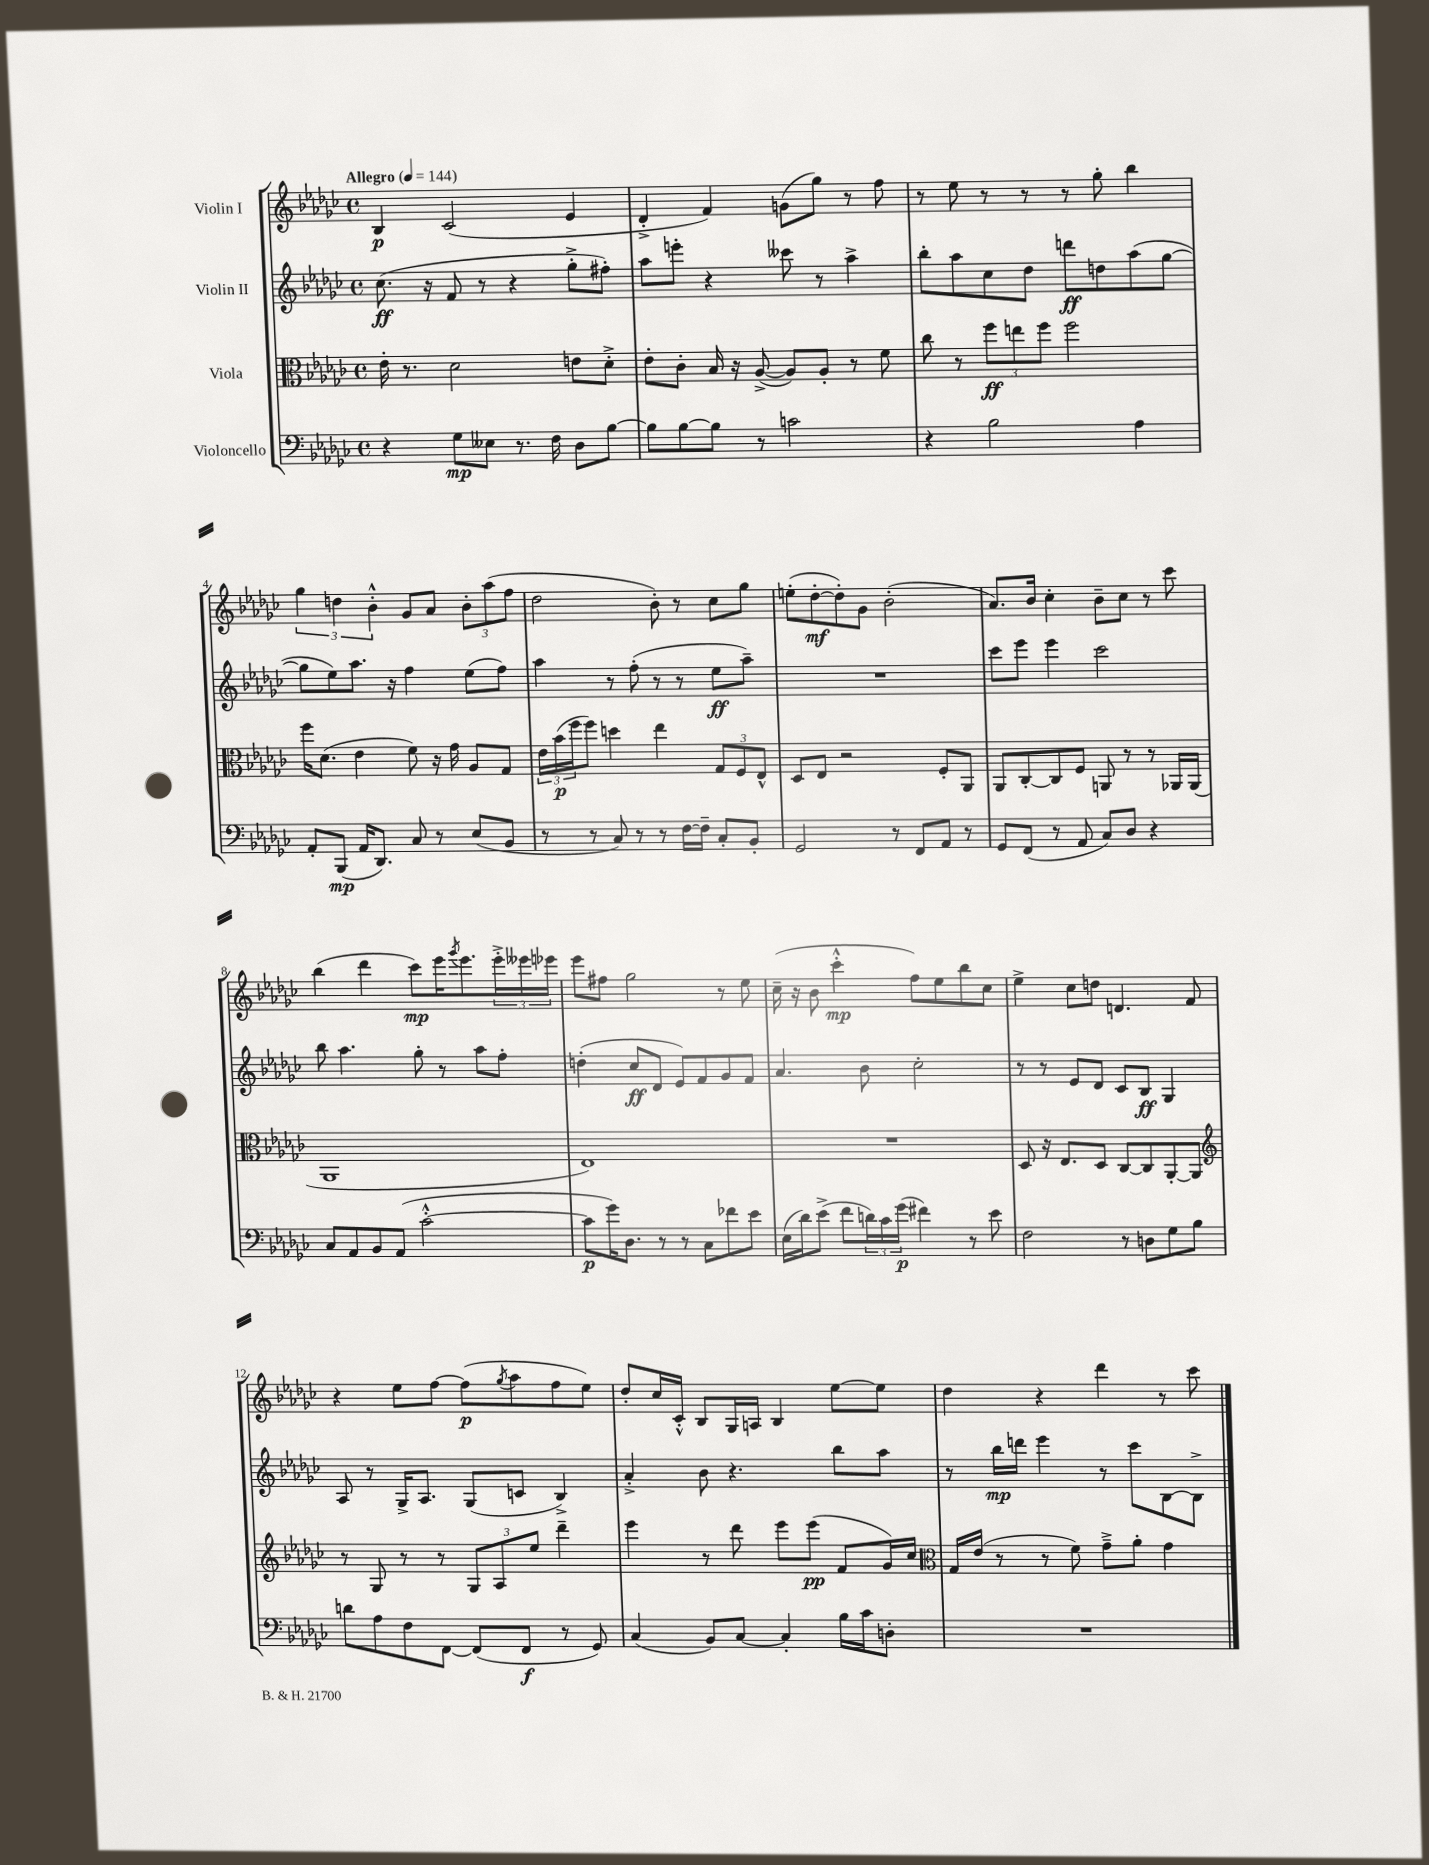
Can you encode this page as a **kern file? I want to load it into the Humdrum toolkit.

**kern	**dynam	**kern	**dynam	**kern	**dynam	**kern	**dynam
*part4	*part4	*part3	*part3	*part2	*part2	*part1	*part1
*staff4	*staff4	*staff3	*staff3	*staff2	*staff2	*staff1	*staff1
*I"Violoncello	*	*I"Viola	*	*I"Violin II	*	*I"Violin I	*
*clefF4	*	*clefC3	*	*clefG2	*	*clefG2	*
*k[b-e-a-d-g-c-]	*	*k[b-e-a-d-g-c-]	*	*k[b-e-a-d-g-c-]	*	*k[b-e-a-d-g-c-]	*
*M4/4	*	*M4/4	*	*M4/4	*	*M4/4	*
*met(c)	*	*met(c)	*	*met(c)	*	*met(c)	*
*MM144	*	*MM144	*	*MM144	*	*MM144	*
=1	=1	=1	=1	=1	=1	=1	=1
!	!	!	!	!	!	!LO:TX:a:B:t=Allegro	!
4r	.	16e-'\	.	(8.cc-\	ff	4B-/	p
.	.	8.r	.	.	.	.	.
.	.	.	.	16r	.	.	.
8G-\L	mp	2d-\	.	8f/	.	(2c-/	.
8E--X\J	.	.	.	8r	.	.	.
8.r	.	.	.	4r	.	.	.
16F\	.	.	.	.	.	.	.
8D-\L	.	8en\L	.	8gg-'^\L	.	4e-/	.
[8B-\J	.	8d-'^\J	.	8ff#X'\J)	.	.	.
=2	=2	=2	=2	=2	=2	=2	=2
8B-\L]	.	8e-'\L	.	8aa-\L	.	4d-'^/	.
[8B-\	.	8c-'\J	.	8eeen'\J	.	.	.
8B-\J]	.	16B-/	.	4r	.	4f/)	.
.	.	16r	.	.	.	.	.
8r	.	([8A-^/	.	.	.	.	.
2cn\	.	8A-/L])	.	8ccc--X\	.	(8gn\L	.
.	.	8A-'/J	.	8r	.	8gg-\J)	.
.	.	8r	.	4aa-^\	.	8r	.
.	.	8f\	.	.	.	8ff\	.
=3	=3	=3	=3	=3	=3	=3	=3
4r	.	8cc-\	.	8bb-'\L	.	8r	.
.	.	8r	.	8aa-\	.	8ee-\	.
2B-\	.	12ff\L	ff	8cc-\	.	8r	.
.	.	12een\	.	.	.	.	.
.	.	.	.	8dd-\J	.	8r	.
.	.	12ff\J	.	.	.	.	.
.	.	2ff\	.	8dddn\L	ff	8r	.
.	.	.	.	8ddn\	.	8gg-'\	.
4A-\	.	.	.	(8aa-\	.	4bb-\	.
.	.	.	.	[8gg-\J	.	.	.
!!LO:LB:g=z
=4	=4	=4	=4	=4	=4	=4	=4
8AA-'/L	.	16ff\KL	.	8gg-\L]	.	6gg-\	.
.	.	(8.d-\J	.	.	.	.	.
(8BBB-/J	mp	.	.	8ee-\)	.	.	.
.	.	.	.	.	.	6ddn\	.
16AA-/KL	.	4e-\	.	8.aa-\J	.	.	.
8.DD-/J)	.	.	.	.	.	.	.
.	.	.	.	.	.	6b-'^^\	.
.	.	.	.	16r	.	.	.
8C-/	.	8f\)	.	4ff\	.	8g-/L	.
8r	.	16r	.	.	.	8a-/J	.
.	.	16g-\	.	.	.	.	.
(8E-/L	.	8A-/L	.	(8ee-\L	.	12b-'\L	.
.	.	.	.	.	.	(12aa-\	.
8BB-/J	.	8G-/J	.	8ff\J)	.	.	.
.	.	.	.	.	.	12ff\J	.
=5	=5	=5	=5	=5	=5	=5	=5
8r	.	24e-\LL	.	4aa-\	.	2dd-\	.
.	.	(24b-\	p	.	.	.	.
.	.	24ff\J	.	.	.	.	.
8r	.	8ff\J)	.	.	.	.	.
8C-/)	.	4ddn\	.	8r	.	.	.
8r	.	.	.	(8ff'\	.	.	.
8r	.	4ee-\	.	8r	.	8b-'\)	.
[16F\LL	.	.	.	8r	.	8r	.
16F~\JJ]	.	.	.	.	.	.	.
8C-'/L	.	12G-/L	.	8ee-\L	ff	8cc-\L	.
.	.	12F/	.	.	.	.	.
8BB-'/J	.	.	.	8aa-~\J)	.	8gg-\J	.
.	.	12E-^^/J	.	.	.	.	.
=6	=6	=6	=6	=6	=6	=6	=6
2GG-/	.	8D-/L	.	1r	.	(8een'\L	.
.	.	8E-/J	.	.	.	[8dd-'\	mf
.	.	2r	.	.	.	8dd-'\])	.
.	.	.	.	.	.	8g-\J	.
8r	.	.	.	.	.	(2b-'\	.
8FF/L	.	.	.	.	.	.	.
8AA-/J	.	8F'/L	.	.	.	.	.
8r	.	8AA-/J	.	.	.	.	.
=7	=7	=7	=7	=7	=7	=7	=7
8GG-/L	.	8AA-/L	.	8ccc-\L	.	8.a-/L)	.
(8FF/J	.	[8C-'/	.	8eee-\J	.	.	.
.	.	.	.	.	.	16b-/Jk	.
8r	.	8C-/]	.	4eee-\	.	4cc-'\	.
8AA-/	.	8F/J	.	.	.	.	.
8C-/L)	.	8AAn/	.	2ccc-\	.	8b-~\L	.
8D-/J	.	8r	.	.	.	8cc-\J	.
4r	.	8r	.	.	.	8r	.
.	.	16AA-X/LL	.	.	.	8ccc-\	.
.	.	(16AA-/JJ	.	.	.	.	.
!!LO:LB:g=z
=8	=8	=8	=8	=8	=8	=8	=8
8C-/L	.	1AA-	.	8bb-\	.	(4bb-\	.
8AA-/	.	.	.	4.aa-\	.	.	.
8BB-/	.	.	.	.	.	4ddd-\	.
(8AA-/J	.	.	.	.	.	.	.
[2c-'^^\	.	.	.	8gg-'\	.	8ccc-\L)	mp
.	.	.	.	8r	.	16eee-\K	.
.	.	.	.	.	.	8qggg-/	.
.	.	.	.	.	.	8.eee-\	.
.	.	.	.	8aa-\L	.	.	.
.	.	.	.	8ff'\J	.	24eee-'^\L	.
.	.	.	.	.	.	24eee--X\	.
.	.	.	.	.	.	24eee-X\JJ	.
=9	=9	=9	=9	=9	=9	=9	=9
8c-\L]	p	1E-)	.	(4ddn'\	.	8eee-\L	.
16g-\K)	.	.	.	.	.	8ff#X\J	.
8.D-\J	.	.	.	.	.	.	.
.	.	.	.	8cc-/L	ff	2gg-\	.
8r	.	.	.	8d-/J	.	.	.
8r	.	.	.	8e-/L)	.	.	.
8C-\L	.	.	.	8f/	.	.	.
8f-X\	.	.	.	8g-/	.	8r	.
8e-\J	.	.	.	8f/J	.	8ee-\	.
=10	=10	=10	=10	=10	=10	=10	=10
(16E-\LL	.	1r	.	4.a-/	.	(16cc-~\	.
16d-\J)	.	.	.	.	.	16r	.
(8e-^\J	.	.	.	.	.	8b-\	.
8f\L	.	.	.	.	.	4ccc-'^^\	mp
24dn\L)	.	.	.	8b-\	.	.	.
24c-\	.	.	.	.	.	.	.
(24g-\JJ	p	.	.	.	.	.	.
4f#X\)	.	.	.	2cc-'\	.	8ff\L)	.
.	.	.	.	.	.	8ee-\	.
8r	.	.	.	.	.	8bb-\	.
8e-\	.	.	.	.	.	8cc-\J	.
=11	=11	=11	=11	=11	=11	=11	=11
2F\	.	8D-/	.	8r	.	4ee-^\	.
.	.	16r	.	8r	.	.	.
.	.	8.E-/L	.	.	.	.	.
.	.	.	.	8e-/L	.	8cc-\L	.
.	.	8D-/J	.	8d-/J	.	8ddn\J	.
8r	.	[8C-/L	.	8c-/L	.	4.dn/	.
8Dn\L	.	8C-/]	.	8B-/J	ff	.	.
8G-\	.	[8AA-'/	.	4G-/	.	.	.
8B-\J	.	8AA-/J]	.	.	.	8f/	.
!!LO:LB:g=z
=12	=12	=12	=12	=12	=12	=12	=12
*	*	*clefG2	*	*	*	*	*
8dn\L	.	8r	.	8A-/	.	4r	.
8A-\	.	8G-/	.	8r	.	.	.
8F\	.	8r	.	16G-^/KL	.	8ee-\L	.
.	.	.	.	8.A-/J	.	.	.
[8FF\J	.	8r	.	.	.	[8ff\J	.
(8FF/L]	.	12G-/L	.	(8G-/L	.	(8ff\L]	p
.	.	12A-/	.	.	.	.	.
.	.	.	.	.	.	8qgg-/	.
8FF/J	f	.	.	8cn/J	.	8aa-\	.
.	.	12ee-/J	.	.	.	.	.
8r	.	4ddd-~\	.	4B-^/)	.	8ff\	.
8GG-/)	.	.	.	.	.	8ee-\J)	.
=13	=13	=13	=13	=13	=13	=13	=13
(4C-/	.	4eee-\	.	4a-'^/	.	8dd-'/L	.
.	.	.	.	.	.	16cc-/L	.
.	.	.	.	.	.	16c-'^^/JJ	.
8BB-/L)	.	8r	.	8b-\	.	8B-/L	.
[8C-/J	.	8ddd-\	.	4.r	.	16G-/L	.
.	.	.	.	.	.	16An/JJ	.
4C-'/]	.	8eee-\L	.	.	.	4B-/	.
.	.	(8eee-\J	pp	.	.	.	.
16B-\LL	.	8f/L	.	8bb-\L	.	[8ee-\L	.
16c-\J	.	.	.	.	.	.	.
8Dn'\J	.	16g-/L)	.	8aa-\J	.	8ee-\J]	.
.	.	16cc-/JJ	.	.	.	.	.
=14	=14	=14	=14	=14	=14	=14	=14
*	*	*clefC3	*	*	*	*	*
1r	.	16G-/LL	.	8r	.	4dd-\	.
.	.	(16e-/JJ	.	.	.	.	.
.	.	8r	.	16bb-\LL	mp	.	.
.	.	.	.	16dddn\JJ	.	.	.
.	.	8r	.	4eee-\	.	4r	.
.	.	8f\)	.	.	.	.	.
.	.	8g-~^\L	.	8r	.	4ddd-\	.
.	.	8a-'\J	.	8ccc-\L	.	.	.
.	.	4g-\	.	[8B-\	.	8r	.
.	.	.	.	8B-^\J]	.	8ccc-\	.
==	==	==	==	==	==	==	==
*-	*-	*-	*-	*-	*-	*-	*-
